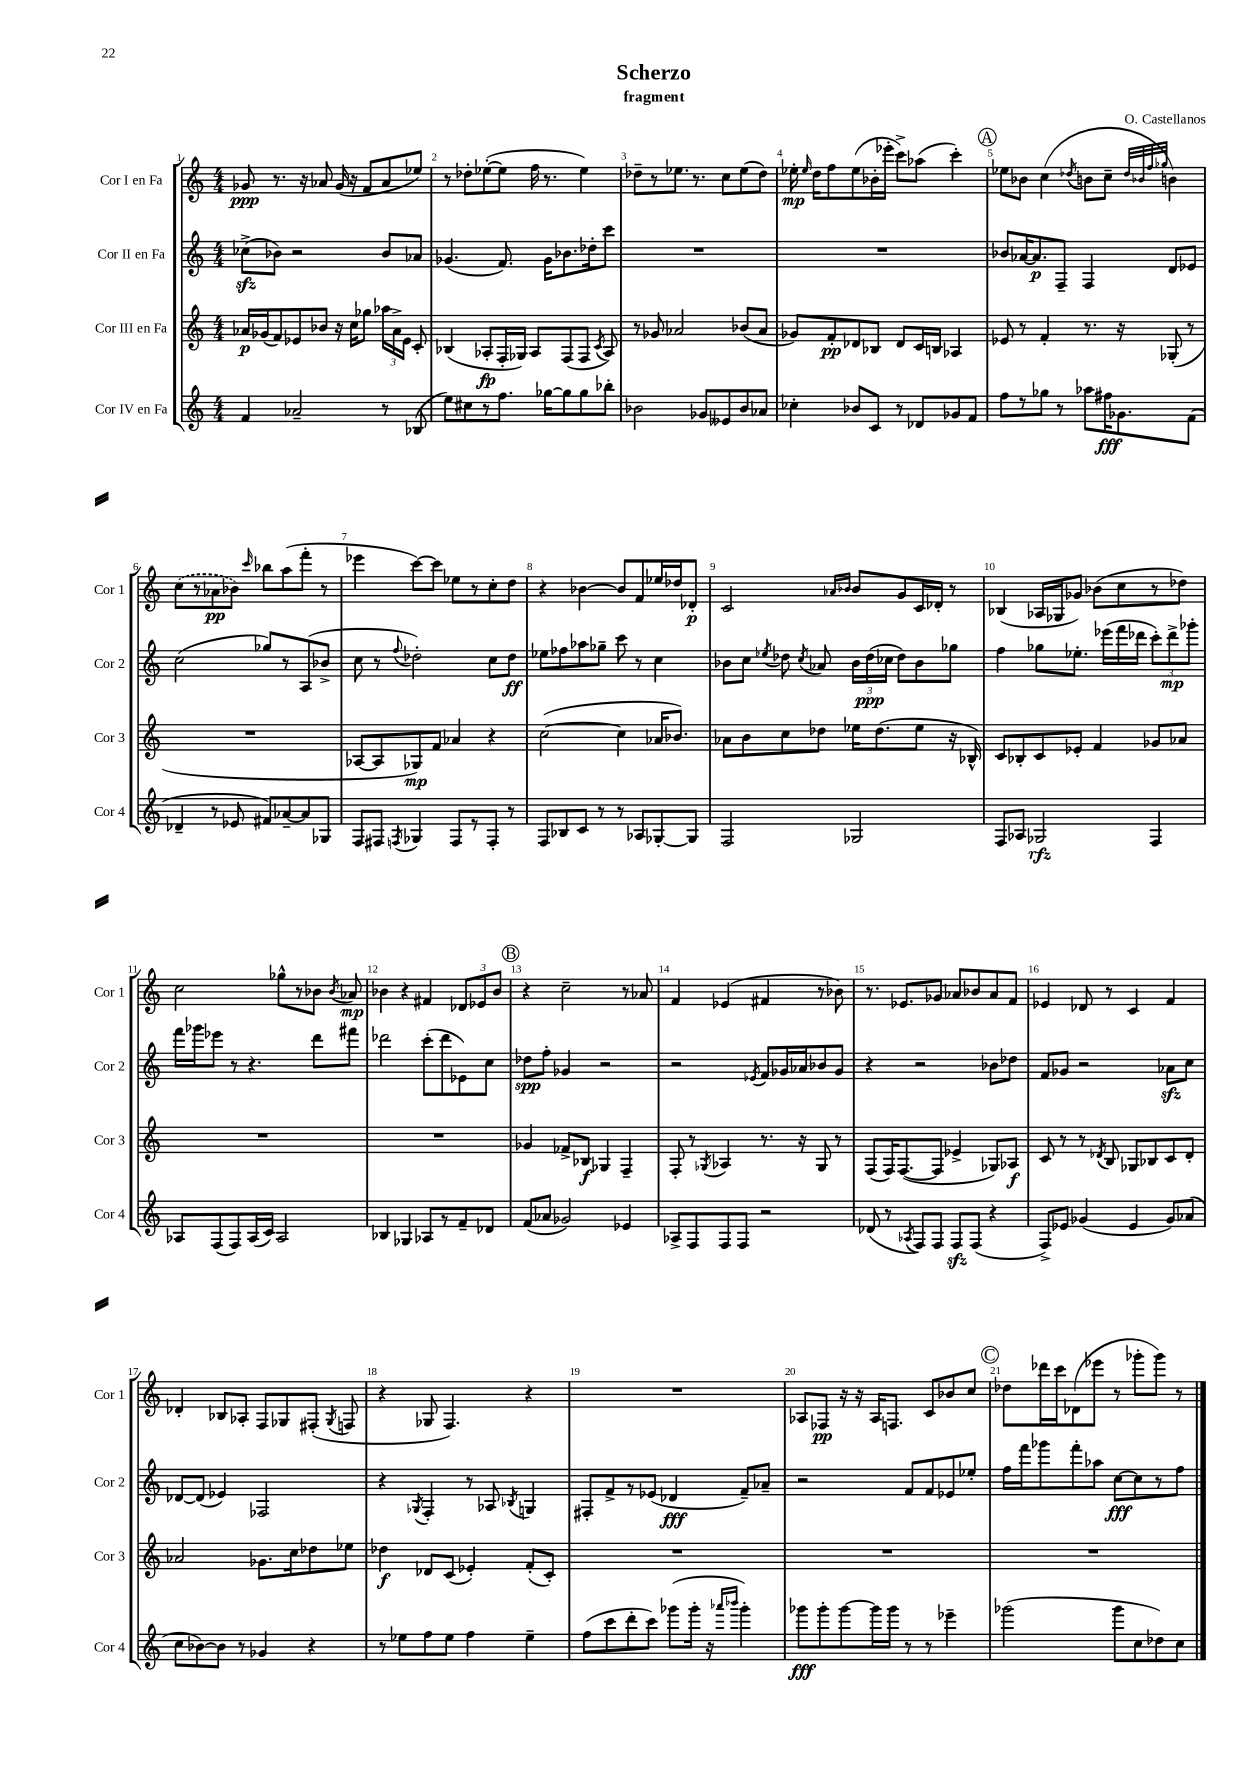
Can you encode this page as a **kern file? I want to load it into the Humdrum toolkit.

**kern	**dynam	**kern	**dynam	**kern	**dynam	**kern	**dynam
*part4	*part4	*part3	*part3	*part2	*part2	*part1	*part1
*staff4	*staff4	*staff3	*staff3	*staff2	*staff2	*staff1	*staff1
*I"Cor IV en Fa	*	*I"Cor III en Fa	*	*I"Cor II en Fa	*	*I"Cor I en Fa	*
*I'Cor 4	*	*I'Cor 3	*	*I'Cor 2	*	*I'Cor 1	*
*clefG2	*	*clefG2	*	*clefG2	*	*clefG2	*
*k[]	*	*k[]	*	*k[]	*	*k[]	*
*M4/4	*	*M4/4	*	*M4/4	*	*M4/4	*
=1	=1	=1	=1	=1	=1	=1	=1
4f/	.	16a-X/LL	p	(8cc-Xzz^\L	.	8g-X/	ppp
.	.	(16g-X/J	.	.	.	.	.
.	.	8f/)	.	8b-X\J)	.	8.r	.
2a-X~/	.	8e-X/	.	2r	.	.	.
.	.	.	.	.	.	16r	.
.	.	8b-X/J	.	.	.	8a-X/	.
.	.	16r	.	.	.	(16g-/	.
.	.	16cc\KL	.	.	.	16r	.
.	.	8gg-X\J	.	.	.	8f/L	.
8r	.	24aa-X\LL	.	8b-/L	.	8a-/	.
.	.	24a-^\	.	.	.	.	.
.	.	24e-\JJ	.	.	.	.	.
(8B-X/	.	8c'/	.	8a-X/J	.	8ee-X/J)	.
=2	=2	=2	=2	=2	=2	=2	=2
8ee\L)	.	(4B-X/	.	(4.g-X/	.	8r	.
8cc#X\	.	.	.	.	.	8dd-X'\L	.
8r	.	8A-X'/L	fp	.	.	([8ee-X'\	.
8.ff\J	.	16F'/L	.	8.f/)	.	8ee-\J]	.
.	.	16G-X/JJ)	.	.	.	.	.
.	.	8A-/L	.	.	.	16ff\	.
[16gg-X\KL	.	.	.	16g-\KL	.	8.r	.
8gg-\]	.	(8F/	.	8.b-X\	.	.	.
8gg-\	.	8F/J	.	.	.	4ee-\)	.
.	.	.	.	16dd-X'\k	.	.	.
.	.	8qc/	.	.	.	.	.
8bb-X'\J	.	8A-/)	.	8ccc\J	.	.	.
=3	=3	=3	=3	=3	=3	=3	=3
2b-X\	.	8r	.	1r	.	8dd-X~\L	.
.	.	8g-X/	.	.	.	8r	.
.	.	2a-X/	.	.	.	8.ee-X\J	.
.	.	.	.	.	.	8.r	.
8g-X/L	.	.	.	.	.	.	.
8e--X/	.	.	.	.	.	8cc\L	.
8b-/	.	(8b-X/L	.	.	.	(8ee-\	.
8a-X/J	.	8a-/J	.	.	.	8dd-\J)	.
=4	=4	=4	=4	=4	=4	=4	=4
4cc-X'\	.	8g-X/L)	.	1r	.	16ee-X'\	mp
.	.	.	.	.	.	16qqee-/	.
.	.	.	.	.	.	16dd\KL	.
.	.	8f'/	pp	.	.	8ff\	.
8b-X/L	.	8d-X/	.	.	.	(8ee-\	.
8c/J	.	8B-X/J	.	.	.	16b-X'\L	.
.	.	.	.	.	.	16eee-X'\JJ	.
8r	.	8d-/L	.	.	.	8ccc^\L)	.
8d-X/L	.	16c/L	.	.	.	(8aa-X\J	.
.	.	16Bn/JJ	.	.	.	.	.
8g-X/	.	4A-X/	.	.	.	4ccc'\)	.
8f/J	.	.	.	.	.	.	.
!!LO:REH:place=s1:t=A
=5	=5	=5	=5	=5	=5	=5	=5
8ff\L	.	8e-X/	.	8b-X/L	.	8ee-X\L	.
8r	.	8r	.	[16a-X/K	.	8b-X\J	.
.	.	.	.	8.a-/]	p	.	.
8gg-X\J	.	4f'/	.	.	.	(4cc\	.
8r	.	.	.	8F~/J	.	.	.
.	.	.	.	.	.	8qdd-X/	.
8aa-X\L	.	8.r	.	4F/	.	8bn\L	.
16ff#X\K	fff	.	.	.	.	8cc~\J	.
8.g-X\	.	16r	.	.	.	.	.
.	.	.	.	.	.	32qqdd-/LLL	.
.	.	.	.	.	.	32qqb-X/	.
.	.	.	.	.	.	32qqff/	.
.	.	.	.	.	.	32qqgg-X/JJJ	.
.	.	(8G-X'/	.	8d/L	.	4bn\)	.
(8f\J	.	8r	.	8e-X/J	.	.	.
!!LO:LB:g=z
=6	=6	=6	=6	=6	=6	=6	=6
4d-X~/	.	1r	.	(2cc\	.	(8cc\L	.
.	.	.	.	.	.	8r	.
8r	.	.	.	.	.	8a-X\	pp
8e-X/	.	.	.	.	.	8b-X\J)	.
.	.	.	.	.	.	16qqccc/	.
8f#X/L)	.	.	.	8gg-X/L)	.	8bb-X\L	.
[8a-X~/	.	.	.	8r	.	(8aa\	.
8a-/]	.	.	.	(8A/	.	8fff'\J	.
8G-X/J	.	.	.	8b-X^/J	.	8r	.
=7	=7	=7	=7	=7	=7	=7	=7
8F/L	.	[8A-X/L	.	8cc\	.	4eee-X\	.
8F#X/J	.	8A-/]	.	8r	.	.	.
8qFn/	.	.	.	8qqff/	.	.	.
4G-X/	.	8G-X/)	mp	2dd-X'\)	.	[8ccc\L)	.
.	.	8f/J	.	.	.	8ccc\J]	.
8F/L	.	4a-X/	.	.	.	8ee-X\L	.
8r	.	.	.	.	.	8r	.
8F'/J	.	4r	.	8cc\L	.	8cc'\	.
8r	.	.	.	8dd-\J	ff	8dd\J	.
=8	=8	=8	=8	=8	=8	=8	=8
8F/L	.	([2cc\	.	8ee-X\L	.	4r	.
8B-X/	.	.	.	8ff-X\	.	.	.
8c/J	.	.	.	8aa-X\	.	[4b-X\	.
8r	.	.	.	8gg-X~\J	.	.	.
8r	.	4cc\]	.	8ccc\	.	8b-/L]	.
8A-X/L	.	.	.	8r	.	8f/	.
[8G-X'/	.	16a-X/KL	.	4cc\	.	16ee-X/L	.
.	.	8.b-X/J)	.	.	.	16dd-X/J	.
8G-/J]	.	.	.	.	.	8d-X'/J	p
=9	=9	=9	=9	=9	=9	=9	=9
2F/	.	8a-X\L	.	8b-X\L	.	2c/	.
.	.	8b\	.	8cc\J	.	.	.
.	.	.	.	8qee-X/	.	.	.
.	.	8cc\	.	8dd-X\	.	.	.
.	.	.	.	8qcc/	.	.	.
.	.	8dd-X\J	.	8a-X/	.	.	.
.	.	.	.	.	.	16qqa-X/LL	.
.	.	.	.	.	.	16qqb-X/JJ	.
2G-X/	.	16ee-X\KL	.	24b-\LL	.	8b-/L	.
.	.	.	.	(24dd-\	ppp	.	.
.	.	(8.dd-\	.	.	.	.	.
.	.	.	.	24cc-X\JJ	.	.	.
.	.	.	.	8dd-\L)	.	8g/	.
.	.	8ee-\J	.	8b-\	.	16c/L	.
.	.	.	.	.	.	16d-X'/JJ	.
.	.	16r	.	8gg-X\J	.	8r	.
.	.	16B-X^^/)	.	.	.	.	.
=10	=10	=10	=10	=10	=10	=10	=10
8F/L	.	8c/L	.	4ff\	.	(4B-X/	.
8A-X/J	.	8B-X'/	.	.	.	.	.
2G-X/	rfz	8c/	.	8gg-X\L	.	16A-X/LL	.
.	.	.	.	.	.	16G-X/J	.
.	.	8e-X'/J	.	8.ee-X'\J	.	8g-X/J)	.
.	.	4f/	.	.	.	(8b-X\L	.
.	.	.	.	(16eee-X\LL	.	.	.
.	.	.	.	16fff\	.	8cc\	.
.	.	.	.	16ddd-X\JJ	.	.	.
4F/	.	8g-X/L	.	12ccc'\L)	.	8r	.
.	.	.	.	12ddd-^\	mp	.	.
.	.	8a-X/J	.	.	.	8dd-X\J)	.
.	.	.	.	12ggg-X'\J	.	.	.
!!LO:LB:g=z
=11	=11	=11	=11	=11	=11	=11	=11
8A-X/L	.	1r	.	16fff\LL	.	2cc\	.
.	.	.	.	16ggg-X\J	.	.	.
(8F/	.	.	.	8eee-X\J	.	.	.
8F/)	.	.	.	8r	.	.	.
(16A-/L	.	.	.	4.r	.	.	.
16c/JJ)	.	.	.	.	.	.	.
2A-/	.	.	.	.	.	8gg-X^^\L	.
.	.	.	.	.	.	8r	.
.	.	.	.	8ddd\L	.	8b-X\J	.
.	.	.	.	.	.	8qb-/	.
.	.	.	.	8fff#X\J	.	8a-X/	mp
=12	=12	=12	=12	=12	=12	=12	=12
4B-X/	.	1r	.	2ddd-X\	.	4b-X\	.
4G-X/	.	.	.	.	.	4r	.
8A-X/L	.	.	.	(8ccc'\L	.	4f#X/	.
8r	.	.	.	8ddd-\	.	.	.
8f~/	.	.	.	8e-X\)	.	12d-X/L	.
.	.	.	.	.	.	12e-X/	.
8d-X/J	.	.	.	8cc\J	.	.	.
.	.	.	.	.	.	12b-/J	.
!!LO:REH:place=s1:t=B
=13	=13	=13	=13	=13	=13	=13	=13
(8f/L	.	4g-X/	.	8dd-X\L	spp	4r	.
8a-X/J	.	.	.	8ff'\J	.	.	.
2g-X/)	.	8f-X^/L	.	4g-X/	.	2cc~\	.
.	.	8B-X/J	f	.	.	.	.
.	.	4G-X/	.	2r	.	.	.
4e-X/	.	4F~/	.	.	.	8r	.
.	.	.	.	.	.	8a-X/	.
=14	=14	=14	=14	=14	=14	=14	=14
8A-X^/L	.	8F'/	.	2r	.	4f/	.
8F/	.	8r	.	.	.	.	.
.	.	8qG-X/	.	.	.	.	.
8F/	.	4A-X/	.	.	.	(4e-X/	.
8F/J	.	.	.	.	.	.	.
.	.	.	.	8qe-X/	.	.	.
2r	.	8.r	.	8f/L	.	4f#X/	.
.	.	.	.	16g-X/L	.	.	.
.	.	16r	.	16a-X/J	.	.	.
.	.	8G-/	.	8b-X/	.	8r	.
.	.	8r	.	8g-/J	.	8b-X\)	.
=15	=15	=15	=15	=15	=15	=15	=15
(8d-X/	.	(8F/L	.	4r	.	8.r	.
8r	.	16F/K)	.	.	.	.	.
.	.	([8.F/	.	.	.	8.e-X/L	.
8qA-X/	.	.	.	.	.	.	.
8F/L)	.	.	.	2r	.	.	.
8F/J	.	8F/J]	.	.	.	8g-X/J	.
8Fzz/L	.	4e-X^/	.	.	.	8a-X/L	.
(8F/J	.	.	.	.	.	8b-X/	.
4r	.	8G-X/L)	.	8b-X\L	.	8a-/	.
.	.	8A-X/J	f	8dd-X\J	.	8f/J	.
=16	=16	=16	=16	=16	=16	=16	=16
8F^/L)	.	8c/	.	8f/L	.	4e-X/	.
8e-X/J	.	8r	.	8g-X/J	.	.	.
(4g-X/	.	8r	.	2r	.	8d-X/	.
.	.	8qd-X/	.	.	.	.	.
.	.	8B/	.	.	.	8r	.
4e-/	.	8G-X/L	.	.	.	4c/	.
.	.	8B-X/	.	.	.	.	.
8g-/L)	.	8c/	.	8a-Xzz\L	.	4f/	.
(8a-X/J	.	8d-'/J	.	8cc\J	.	.	.
!!LO:LB:g=z
=17	=17	=17	=17	=17	=17	=17	=17
8cc\L	.	2a-X/	.	[8d-X/L	.	4d-X'/	.
[8b-X\)	.	.	.	(8d-/J]	.	.	.
8b-\J]	.	.	.	4e-X/)	.	8B-X/L	.
8r	.	.	.	.	.	8A-X'/J	.
4g-X/	.	8.g-X\L	.	2F-X/	.	8F/L	.
.	.	.	.	.	.	8G-X/	.
.	.	16cc\k	.	.	.	.	.
4r	.	8dd-X\	.	.	.	(8F#X'/J	.
.	.	.	.	.	.	8qG-/	.
.	.	8ee-X\J	.	.	.	8Fn/	.
=18	=18	=18	=18	=18	=18	=18	=18
8r	.	4dd-X\	f	4r	.	4r	.
8ee-X\L	.	.	.	.	.	.	.
.	.	.	.	8qG-X/	.	.	.
8ff\	.	8d-X/L	.	4F'/	.	8G-X/	.
8ee-\J	.	(8c/J	.	.	.	4.F/)	.
4ff\	.	4e-X'/)	.	8r	.	.	.
.	.	.	.	8A-X/	.	.	.
.	.	.	.	8qB-X/	.	.	.
4ee-~\	.	(8f'/L	.	4Gn/	.	4r	.
.	.	8c'/J)	.	.	.	.	.
=19	=19	=19	=19	=19	=19	=19	=19
(8ff\L	.	1r	.	8F#X'/L	.	1r	.
8ccc\	.	.	.	8f^/	.	.	.
8ddd'\	.	.	.	8r	.	.	.
8ccc\J)	.	.	.	(8e-X/J	.	.	.
(8ggg-X\L	.	.	.	4d-X/	fff	.	.
16ggg-'\Jk	.	.	.	.	.	.	.
16r	.	.	.	.	.	.	.
16qqaaa-X/LL	.	.	.	.	.	.	.
16qqbbb-X/JJ	.	.	.	.	.	.	.
4ggg-'\)	.	.	.	8f~/L)	.	.	.
.	.	.	.	8a-X~/J	.	.	.
=20	=20	=20	=20	=20	=20	=20	=20
8ggg-X\L	fff	1r	.	2r	.	8A-X/L	.
8ggg-'\	.	.	.	.	.	8F-X/J	pp
[8ggg-\	.	.	.	.	.	16r	.
.	.	.	.	.	.	16r	.
16ggg-\L]	.	.	.	.	.	16A-/KL	.
16ggg-\JJ	.	.	.	.	.	8.Fn/J	.
8r	.	.	.	8f/L	.	.	.
8r	.	.	.	8f/	.	8c/L	.
4eee-X~\	.	.	.	8e-X/	.	8b-X/	.
.	.	.	.	8ee-X'/J	.	8cc/J	.
!!LO:REH:place=s1:t=C
=21	=21	=21	=21	=21	=21	=21	=21
(2ggg-X\	.	1r	.	16ff\LL	.	8dd-X\L	.
.	.	.	.	16fff\J	.	.	.
.	.	.	.	8ggg-X\	.	16ddd-X\L	.
.	.	.	.	.	.	16ccc\J	.
.	.	.	.	8fff'\	.	(8d-X\	.
.	.	.	.	8aa-X\J	.	8eee-X\J	.
8ggg-\L	.	.	.	[8cc\L	fff	8r	.
8cc\	.	.	.	8cc\]	.	8ggg-X'\L	.
8dd-X\)	.	.	.	8r	.	8ggg-\J)	.
8cc\J	.	.	.	8ff\J	.	8r	.
==	==	==	==	==	==	==	==
*-	*-	*-	*-	*-	*-	*-	*-
